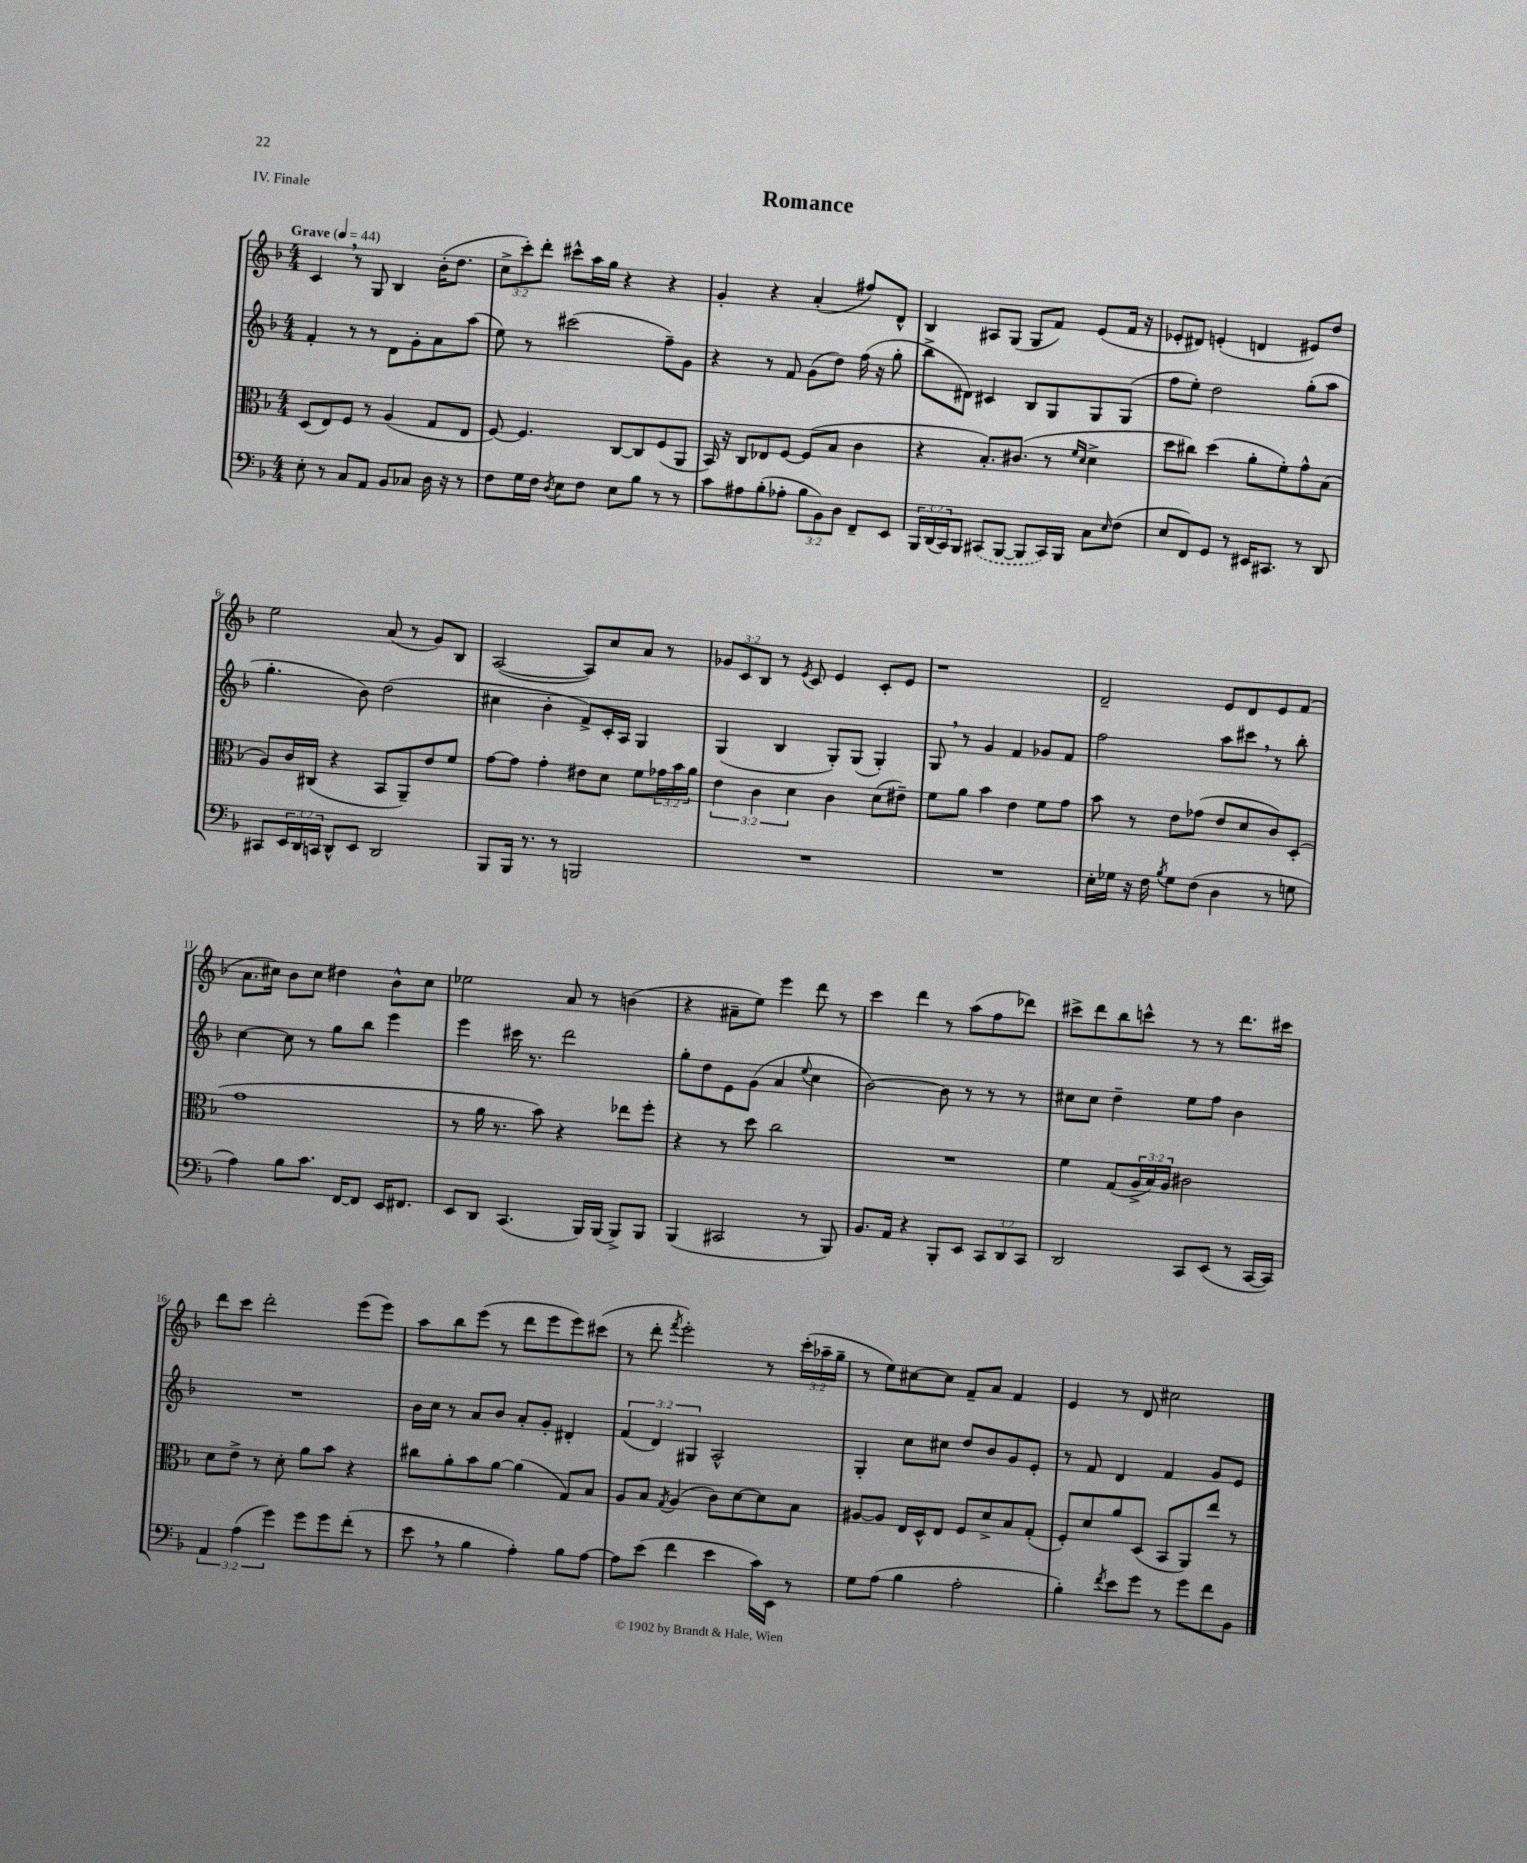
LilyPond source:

\header { title = "Romance" piece = "IV. Finale" }
<<
\new StaffGroup <<
\new Staff = "s0" {
    \clef treble \key f \major \numericTimeSignature \time 4/4 \override Staff.TupletNumber.text = #tuplet-number::calc-fraction-text \tempo "Grave" 4 = 44
    c'4 \breathe r8 g8 bes4 bes'16-.( d''8. |
    \tuplet 3/2 { c''8-> c'''8-.) d'''8-. } cis'''8-^ a''16 g''16 r4 r4 |
    g'4-. r4 a'4-.( fis''8) d'8-^ |
    bes4 ais8 g8( g8 f'8) e'8( f'16 r16 |
    ees'8-. dis'8) e'4-.( d'4 eis'8) d''8 |
    e''2 a'8( r8 g'8) bes8 |
    a2~( a8) c''8 a'8 r8 |
    \tuplet 3/2 { ges'8 c'8 bes8 } r8 \acciaccatura { e'8 } c'8 e'4 c'8-. e'8 |
    r1 |
    d'2-- e'8 d'8 e'8 f'8( |
    a'8. cis''16) bes'8 cis''8 dis''4 bes'8-^ cis''8 |
    ees''2 a'8 r8 b'4( |
    r4 ais'8-- e''8) e'''4 d'''8 r8 |
    c'''4 d'''4 r8 a''8( f''8 des'''8) |
    cis'''8-> d'''8 bes''8 c'''8-^ r8 r8 d'''8. cis'''16 |
    d'''8 c'''8 d'''2-. e'''8( e'''8) |
    a''8 bes''8 e'''8( r8 d'''8 e'''8 e'''8) cis'''8( |
    r8 d'''8-. \acciaccatura { f'''8 } e'''2-.) r8 \tuplet 3/2 { c'''16-.( aes''16-- g''16-- } |
    r8 e''8) cis''8~ cis''8 f'8-- a'8 f'4 |
    e'4 r8 d'8 cis''2 \bar "|." |
}
\new Staff = "s1" {
    \clef treble \key f \major \numericTimeSignature \time 4/4 \override Staff.TupletNumber.text = #tuplet-number::calc-fraction-text
    f'4-. r8 r8 d'8 g'8-. a'8 a''8( |
    e''8) r8 cis'''2( f''8--) g'8 |
    r4 r8 f'8 g'8( d''8) f''16( r16 g''8-. |
    bes''8-> dis'8) cis'4 bes8 g8 g8 g8( |
    f''8 e''8-.) d''2 g''8-.( a''8 |
    g''4.-. bes'8) d''2( |
    cis''4 bes'4-. f'8->) c'16-. a16 g4 |
    g4( bes4 g8-.) g8( g4-.) |
    g8 \breathe r8 g'4 f'4 ges'8 f'8 |
    f''2 a''8 cis'''8 \breathe r8 bes''8-. |
    c''4~ c''8 r8 g''8 bes''8 e'''4 |
    e'''4 cis'''16 r8. d'''2 |
    g''8-. d''8 e'8 g'8( a'4 \appoggiatura { e''8 } c''4 |
    bes'2~) bes'8 r8 r8 r8 |
    cis''8 cis''8 d''4-- e''8 f''8 bes'4 |
    R1 |
    bes'16 c''16 r8 a'8 bes'8 a'8-. g'8-. dis'4-. |
    \tuplet 3/2 { f'4( d'4) gis4 } a2-^ |
    g4-. c''8 cis''8 d''8 bes'8 g'8 e'8-. |
    r8 f'8 d'4 f'4 g'8 e'8 \bar "|." |
}
\new Staff = "s2" {
    \clef alto \key f \major \numericTimeSignature \time 4/4 \override Staff.TupletNumber.text = #tuplet-number::calc-fraction-text
    d8( e8) f8 r8 a4( g8 e8 |
    f8~) f4. c8~ c8 f8( a,8 |
    bes,16) r16 c8 ees8 f8~ f8( bes8 c'4 |
    r4 bes8.-.) cis'8.( r8 \grace { f'16 d'16 } d'4-> |
    d''8 cis''8) d''4( a'8-. f'8-.) g'8-^ bes8( |
    a8) c'16 cis16( r4 bes,8 a,8--) e'8 f'8 |
    g'8~ g'8 g'4-. eis'8 d'8 f'8 \tuplet 3/2 { ges'16 bes'16 a'16 } |
    \tuplet 3/2 { e'4 c'4 d'4 } c'4 d'8( eis'8--) |
    f'8 a'8 bes'4 e'4 f'8 g'8 |
    bes'8 r8 e'8 ges'8( e'8 d'8 c'8) d8-.( |
    g'1 |
    r8 a'16 r8. bes'8) r4 ees''8 f''8-. |
    r4 r8 d''8 c''2 |
    R1 |
    f'4 g8( \tuplet 3/2 { a16-> bes16) a16 } cis'2 |
    d'8 e'8-> r8 d'8-. a'8 bes'8 r4 |
    cis''8 a'8-. bes'8 a'8~ a'4( g8) bes8 |
    a8 bes8 \acciaccatura { g8 } a4( c'8) d'8~ d'8 bes8 |
    ais8~ ais8 e16 d16-^ e8 f8 d'8-> bes8 g8-.( |
    f8-.) d'8 a'8 d8( bes,8 a,8) e''8 r8 \bar "|." |
}
\new Staff = "s3" {
    \clef bass \key f \major \numericTimeSignature \time 4/4 \override Staff.TupletNumber.text = #tuplet-number::calc-fraction-text
    e8-. r8 c8 a,8 bes,8 ces8 d16 r16 r8 |
    f8 g16 f16 \acciaccatura { d8 } e8 f8 e8 bes8 r8 r8 |
    c'8 ais8 bes8-.( aes8-. \tuplet 3/2 { bes8 bes,8) d8 } f,8-- e,8 |
    \tuplet 3/2 { bes,,16 d,16( c,16) } bes,,8 \once \slurDashed cis,8( bes,,8~ bes,,8 cis,16) bes,,16 c8 \grace { e16 } f8( |
    e8 f,8) g,8 r8 eis,16 cis,8. r8 d,8 |
    cis,8 \tuplet 3/2 { e,16 d,16 c,16 } d,8-^ e,8 d,2 |
    bes,,8 bes,,16 r8. r8 b,,2 |
    R1 |
    R1 |
    e16-. ges16 r16 f16 \acciaccatura { bes8 } ges8 f8( d4 r8 g8 |
    a4) bes8 c'8. f,16~ f,8 e,16 fis,8. |
    e,8 d,8 c,4.( bes,,16) bes,,16( bes,,8->) bes,,8 |
    bes,,4( cis,2 r8 bes,,8) |
    bes,8. a,16 r4 bes,,8-. e,8 \tuplet 3/2 { c,8 d,8 c,8 } |
    d,2 c,8 e,8( r8 c,16~ c,16) |
    \tuplet 3/2 { a,4 a4( g'4) } g'8 g'8 f'8-.( r8 |
    e'8 \breathe r8 bes4 a4-.) bes8 a8~ |
    a8 e'8( f'4 e'4 c'16) e,16 r8 |
    g8 a8( bes4 a2-. |
    bes4-.) \acciaccatura { f'8 } e'8 g'8 r8 g'8 f'8 bes,8 \bar "|." |
}
>>
>>
